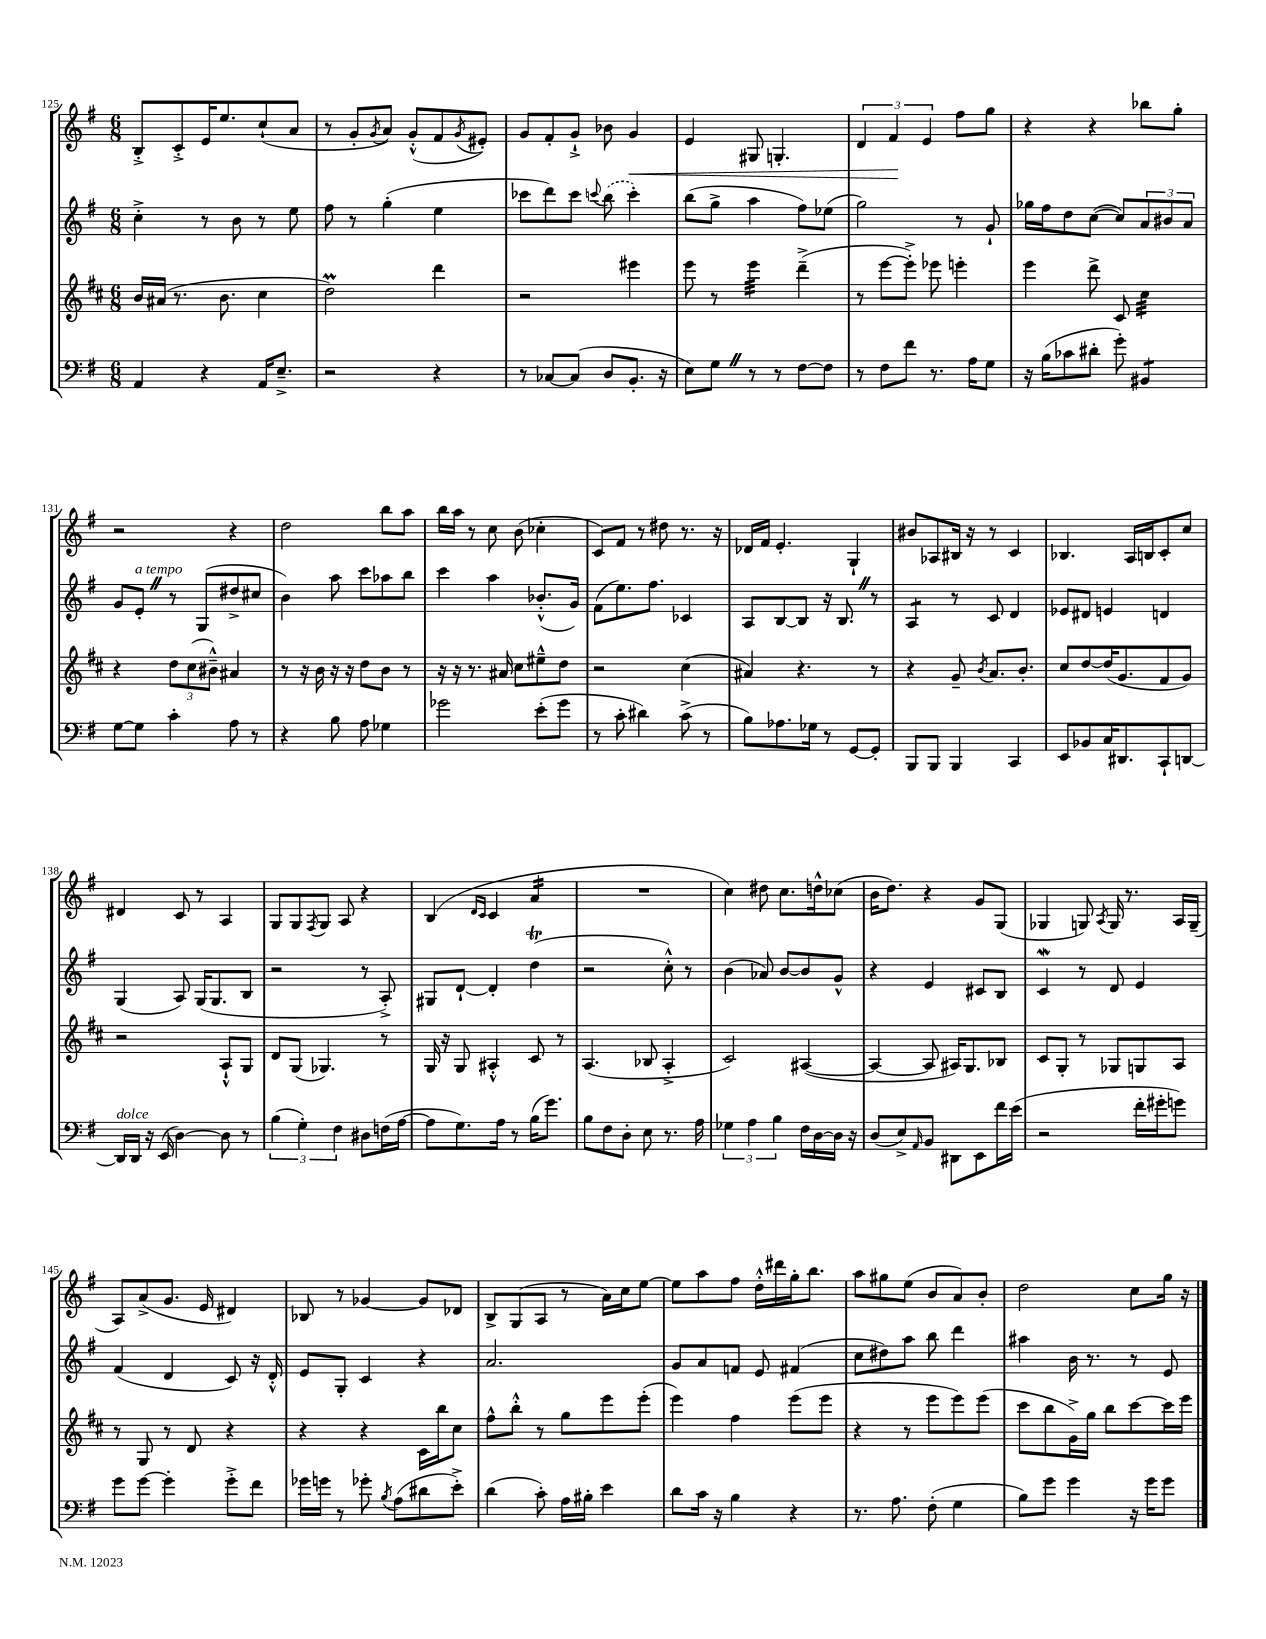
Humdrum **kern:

**kern	**kern	**kern	**kern
*staff4	*staff3	*staff2	*staff1
*clefF4	*clefG2	*clefG2	*clefG2
*k[f#]	*k[f#c#]	*k[f#]	*k[f#]
*M6/8	*M6/8	*M6/8	*M6/8
4AA	16b	4cc'^	8B'^
.	(16a#	.	.
.	8.r	.	8c'^
4r	.	8r	16e
.	8.b	.	8.ee
.	.	8b	.
16AA	4cc#	8r	(8cc`
8.E~^	.	.	.
.	.	8ee	8a
=	=	=	=
2r	2dd)	8ff#	8r
.	.	8r	8g'
.	.	.	8qg
.	.	(4gg'	8a)
.	.	.	(8g'^^
4r	4ddd	4ee	8f#
.	.	.	8qg
.	.	.	8e#')
=	=	=	=
8r	2r	8ccc-	8g
[8C-	.	8ddd)	8f#'
(8C-]	.	8ccc-	8g`^
.	.	8qqccc	.
8D	.	(8bb	8b-
8.BB'	4eee#	4ccc')	4g
16r	.	.	.
=	=	=	=
8E)	8eee	(8bb	4e
8G	8r	8gg^	.
8r	4eee	4aa	8G#
8r	.	.	4.G'
[8F#	(4ddd~^	8ff#)	.
8F#]	.	(8ee-	.
=	=	=	=
8r	8r	2gg)	6d
8F#	[8eee	.	.
.	.	.	6f#
8f#	8eee'^])	.	.
.	.	.	6e
8.r	8eee-	.	.
.	4eee'	8r	8ff#
16A	.	.	.
8G	.	8g`	8gg
=	=	=	=
16r	4eee	16gg-	4r
(16B	.	16ff#	.
8c-	.	8dd	.
8d#'	8ddd^	([8cc	4r
8g')	8c#	8cc])	.
4BB#	4cc#	12a	8bb-
.	.	12b#	.
.	.	.	8gg'
.	.	12a	.
=	=	=	=
[8G	4r	8g	2r
8G]	.	8e'	.
4c'	12dd	8r	.
.	(12cc#	.	.
.	.	(8G	.
.	12b#~^^)	.	.
8A	4a#	8dd#^	4r
8r	.	8cc#	.
=	=	=	=
4r	8r	4b)	2dd
.	16r	.	.
.	16b	.	.
8B	16r	8aa	.
.	16r	.	.
8A	8dd	8ccc	.
4G-	8b	8aa-	8bb
.	8r	8bb	8aa
=	=	=	=
2g-	16r	4ccc	16bb
.	16r	.	16aa
.	8.r	.	8r
.	.	4aa	8cc
.	16a#	.	.
.	8cc#	.	(8b
(8e'	8ee#~^^	(8.b-'^^	4cc-'
8g-	8dd	.	.
.	.	16g)	.
=	=	=	=
8r	2r	(8f#	8c)
8c'	.	8.ee)	8f#
4d#)	.	.	8r
.	.	8.ff#	.
.	.	.	8dd#
(8c^	(4cc#	4c-	8.r
8r	.	.	.
.	.	.	16r
=	=	=	=
8B)	4a#)	8A	16d-
.	.	.	16f#
8.A-	.	[8B	4.e'
.	4.r	8B]	.
16G-	.	.	.
8r	.	16r	.
.	.	8.B	.
[8GG	.	.	4G`
8GG']	8r	8r	.
=	=	=	=
8BBB	4r	4A	8b#
8BBB	.	.	8A-
4BBB	8g~	8r	16B#
.	.	.	16r
.	8qb	.	.
.	8.a	8c	8r
4CC	.	4d	4c
.	8.b'	.	.
=	=	=	=
8EE	8cc#	8e-	4.B-
8BB-	[8dd	8d#	.
16C	(16dd]	4e	.
8.DD#	8.g	.	.
.	.	.	16A
.	.	.	16B
8CC`	8f#	4d	8c'
[8DD	8g)	.	8cc
=	=	=	=
16DD]	2r	(4G	4d#
16DD	.	.	.
16r	.	.	.
(16EE	.	.	.
[4D)	.	8A)	8c
.	.	(16G	8r
.	.	8.G	.
8D]	8A`^^	.	4A
8r	8G	8B	.
=	=	=	=
(6B	8d	2r	8G
.	(8G	.	8G
6G')	.	.	.
.	.	.	8qF#
.	4.G-)	.	8G
6F#	.	.	.
.	.	.	8A
8D#	.	8r	4r
(16F	8r	8A'^)	.
[16A	.	.	.
=	=	=	=
8A]	16G	8G#	(4B
.	16r	.	.
8.G)	8G	[8d`	.
.	.	.	16qqd
.	.	.	16qqc
.	4A#'^^	4d']	4c
16A	.	.	.
8r	.	.	.
(16B	8c#	(4dd	4a
8.g)	.	.	.
.	8r	.	.
=	=	=	=
8B	(4.A	2r	2.r
8F#	.	.	.
8D'	.	.	.
8E	8B-	.	.
8.r	4A'^	8cc'^^)	.
.	.	8r	.
16A	.	.	.
=	=	=	=
6G-	2c#)	(4b	4cc)
6A	.	.	.
.	.	8a-)	8dd#
6B	.	.	.
.	.	[8b	8.cc
16F#	([4A#	8b]	.
[16D	.	.	16dd^^
16D]	.	8g^^	(8cc-
16r	.	.	.
=	=	=	=
(8D	4A#_	4r	16b
.	.	.	8.dd)
8E^)	.	.	.
16qqAA	.	.	.
8BB	8A#]	4e	4r
8DD#	16A#)	.	.
.	8.G	.	.
8EE	.	8c#	8g
16f#	8B-	8B	(8G
(16e	.	.	.
=	=	=	=
2r	8c#	4c	4G-
.	8G'	.	.
.	8r	8r	8G)
.	.	.	8qA
.	8G-	8d	16G
.	.	.	8.r
16f#'	8G	4e	.
16g#'	.	.	.
8g)	8A	.	16A
.	.	.	(16G~
=	=	=	=
8g	8r	(4f#	8A)
[8g	8G	.	(8a^
4g']	8r	4d	8.g
.	8d	.	.
.	.	.	16e
8g'^	4r	8c)	4d#)
8f#	.	16r	.
.	.	16d'^^	.
=	=	=	=
16g-	4r	8e	8B-
16g	.	.	.
8r	.	8G'	8r
8g-'	4r	4c	[4g-
8qB	.	.	.
(8A	.	.	.
8d#	16c#	4r	8g-]
.	16bb	.	.
8e'^)	8cc#	.	8d-
=	=	=	=
(4d	8ff#^^	2.a	8B^
.	8bb'^^	.	(8G
8c')	8r	.	8A
16A	8gg	.	8r
16B#'	.	.	.
4e	8eee	.	16a)
.	.	.	16cc
.	(8eee'	.	[8ee
=	=	=	=
8d	4eee)	8g	8ee]
16c	.	8a	8aa
16r	.	.	.
4B	4ff#	8f	8ff#
.	.	8e	16dd'^^
.	.	.	16ddd#
4r	(8eee	(4f#	16gg'
.	.	.	8.bb
.	8eee	.	.
=	=	=	=
8.r	4r	8cc	8aa
.	.	8dd#)	8gg#
8.A	.	.	.
.	8r	8aa	(8ee
(8F#'	8eee	8bb	8b
4G	8eee)	4ddd	8a)
.	(8eee	.	8b'
=	=	=	=
8B)	8ccc#	4aa#	2dd
8g	8bb	.	.
4g	16g^)	16b	.
.	16gg	8.r	.
.	8bb	.	.
16r	[8ccc#	8r	8cc
16g	.	.	.
8g	16ccc#]	8e	16gg
.	16eee	.	16r
==	==	==	==
*-	*-	*-	*-
